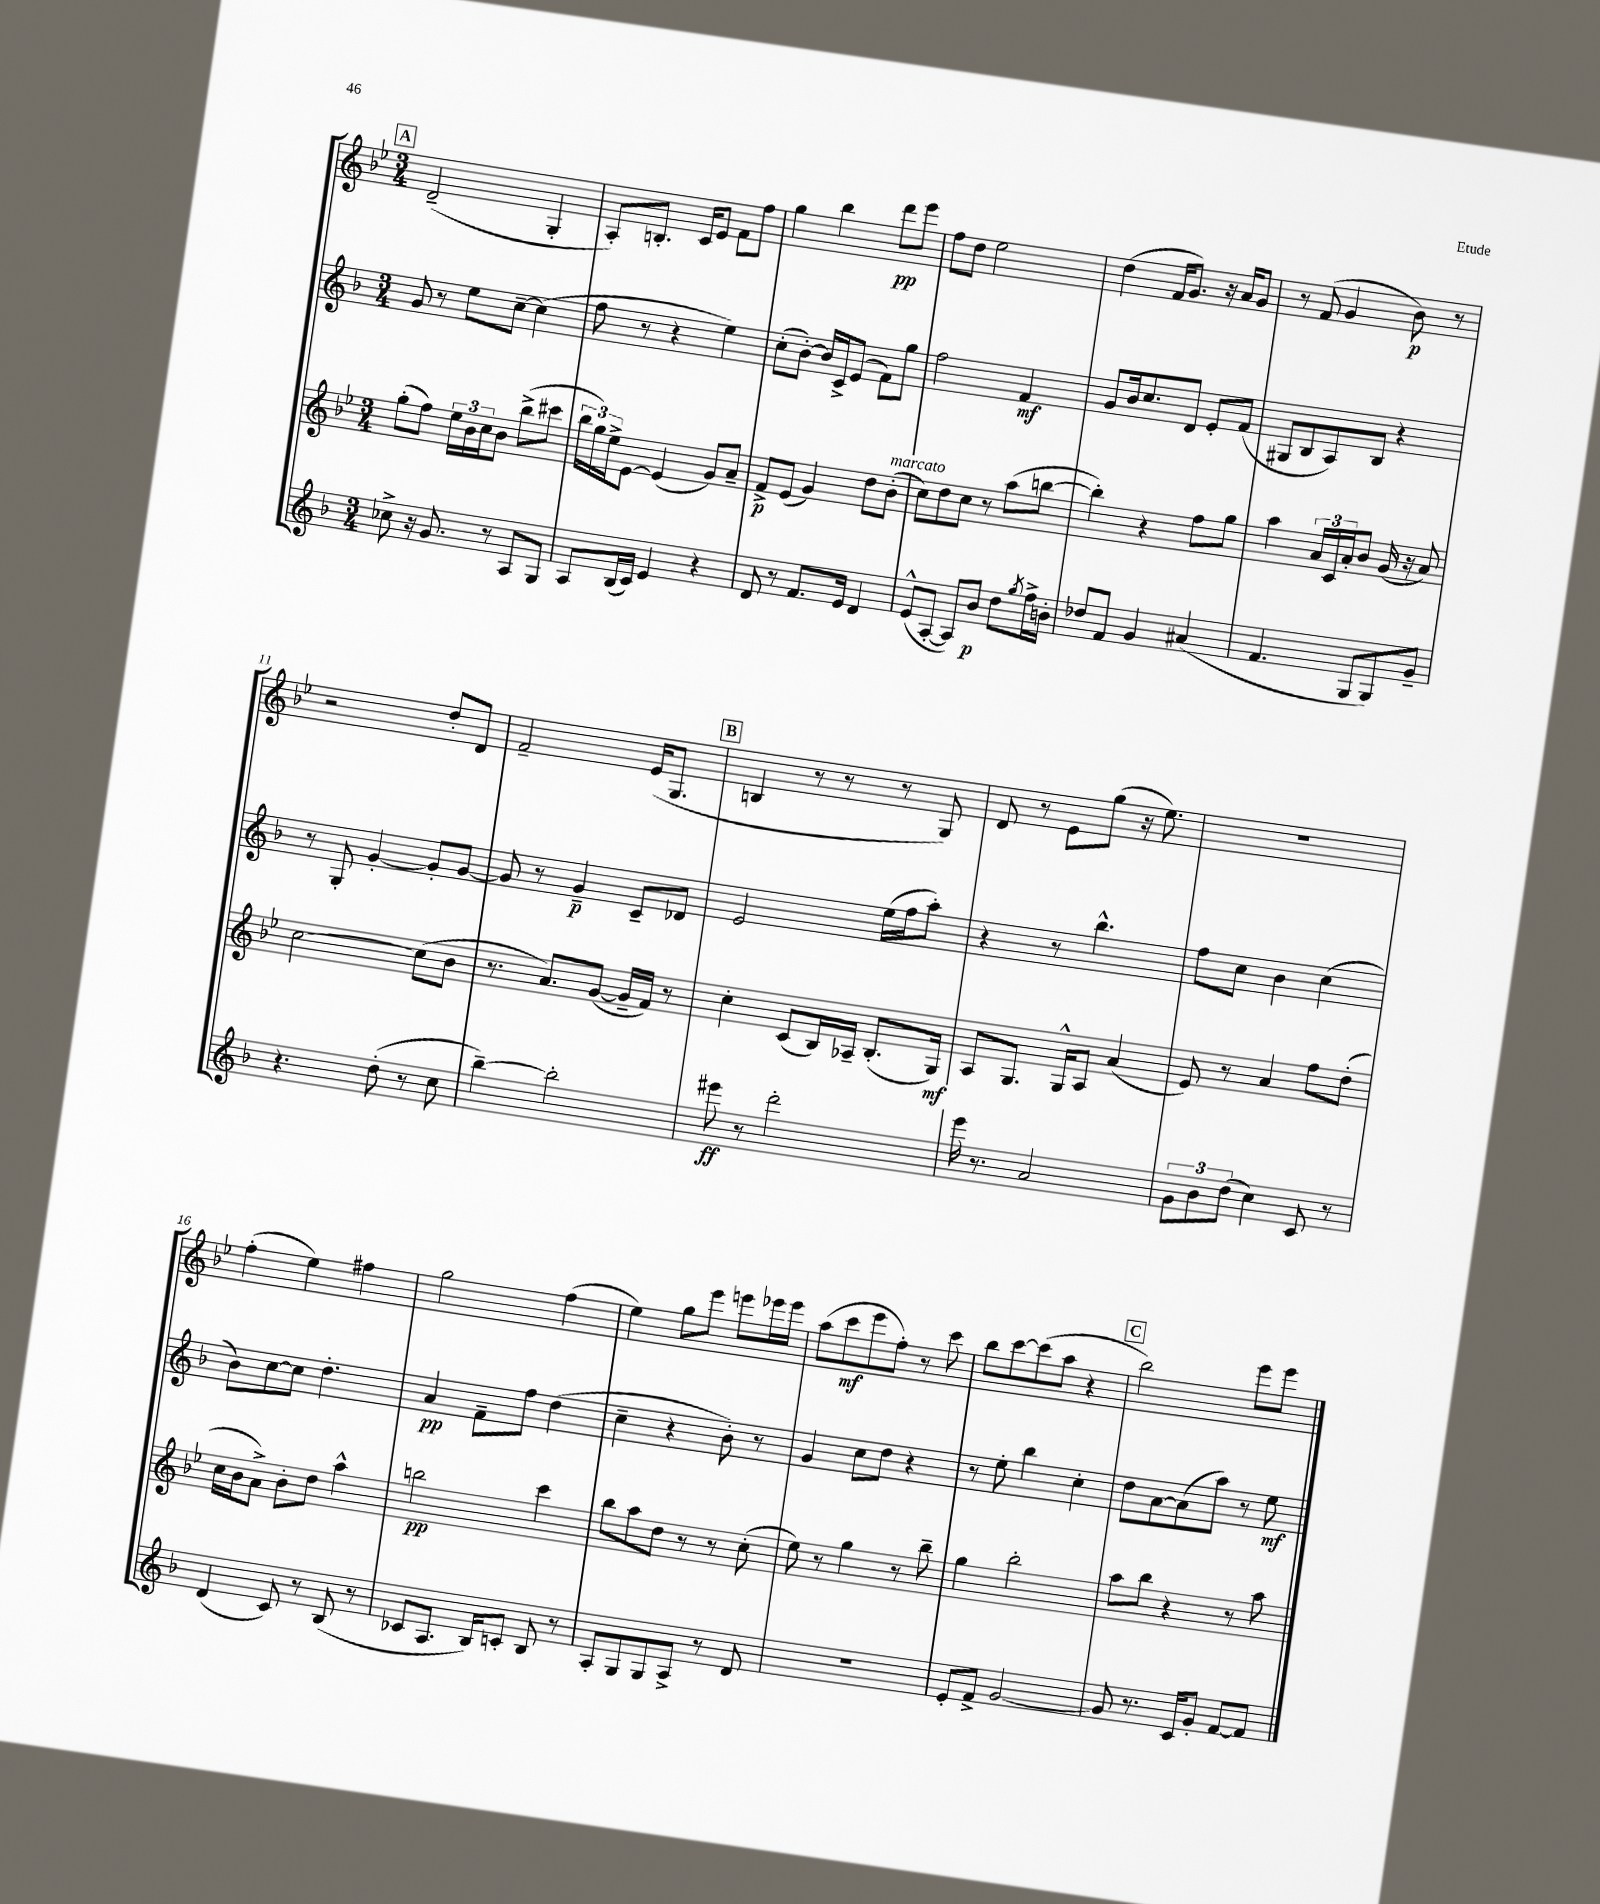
<<
\new StaffGroup <<
\new Staff = "s0" {
    \clef treble \key bes \major \numericTimeSignature \time 3/4
    \mark \markup { \box "A" } d'2--( g4-. |
    a8-.) b8.-. c'16 ees'8 f'8 f''8 |
    g''4 bes''4 d'''8\pp ees'''8 |
    f''8 d''8 ees''2 |
    d''4( f'16 g'8.) r16 a'16 g'8 |
    r8 f'8( g'4 bes'8\p) r8 |
    r2 d''8-. d'8 |
    f'2-- ees'16( g8. |
    \mark \markup { \box "B" } b4 r8 r8 r8 g8) |
    d'8 r8 ees'8 g''8( r16 ees''8.) |
    R2. |
    f''4-.( ees''4) fis''4 |
    g''2 f''4( |
    ees''4) g''8 ees'''8 e'''8 ees'''16 ees'''16 |
    a''8( c'''8\mf ees'''8 f''8-.) r8 c'''8 |
    bes''8 c'''8~ c'''8( a''8 r4 |
    \mark \markup { \box "C" } bes''2) ees'''8 ees'''8 \bar "|." |
}
\new Staff = "s1" {
    \clef treble \key f \major \numericTimeSignature \time 3/4
    \mark \markup { \box "A" } g'8 r8 e''8 c''8~-- c''4( |
    f''8 r8 r4 e''4) |
    c''8-.( bes'8~-.) bes'16 c'16-> e'8( f'8) g''8 |
    f''2 f'4\mf |
    g'8 bes'16 c''8. d'8 e'8-. f'8( |
    gis8 bes8 a8) bes8 r4 |
    r8 g8-. g'4~-. g'8-. g'8~ |
    g'8 r8 g'4--\p c'8-- des'8 |
    \mark \markup { \box "B" } e'2 e''16( f''16 a''8-.) |
    r4 r8 bes''4.-^ |
    f''8 c''8 bes'4 c''4( |
    bes'8) c''8~ c''8 d''4.-. |
    a'4\pp f'8-- f''8 d''4( |
    c''4-- r4 bes'8-.) r8 |
    g'4 c''8 d''8 r4 |
    r8 e''8-. bes''4 c''4-. |
    \mark \markup { \box "C" } d''8 a'8~ a'8( a''8) r8 e''8\mf \bar "|." |
}
\new Staff = "s2" {
    \clef treble \key bes \major \numericTimeSignature \time 3/4
    \mark \markup { \box "A" } g''8-.( f''8) \tuplet 3/2 { ees''16 bes'16 c''16 } bes'8 bes''8->( cis'''8 |
    \tuplet 3/2 { bes''16 g''16) ees''16-> } ees'8~ ees'4( g'8) a'8-- |
    f'8->\p ees'8( g'4) d''8 bes'8-.^\markup { \italic "marcato" }( |
    c''8) d''8 c''8 r8 a''8( b''8~ |
    b''4-.) r4 f''8 g''8 |
    a''4 \tuplet 3/2 { a'16 c'16 a'16-. } bes'8 g'16( r16 a'8) |
    c''2~ c''8( bes'8 |
    r8. a'8.) g'8~( g'16-- f'16) r8 |
    \mark \markup { \box "B" } c''4-. c'8( bes16) aes16-- bes8.-.( g16\mf) |
    a8 g8. g16-^ a8 a'4( |
    ees'8) r8 a'4 f''8 d''8-.( |
    c''16 bes'16 a'8->) bes'8-. d''8 a''4-^ |
    b''2\pp c'''4 |
    bes''8 a''8 d''8 r8 r8 c''8-.( |
    ees''8) r8 g''4 r8 bes''8-- |
    g''4 bes''2-. |
    \mark \markup { \box "C" } a''8 bes''8 r4 r8 a''8 \bar "|." |
}
\new Staff = "s3" {
    \clef treble \key f \major \numericTimeSignature \time 3/4
    \mark \markup { \box "A" } ces''8-> r16 g'8. r8 a8 g8 |
    a8 bes16( c'16) e'4 r4 |
    d'8 r8 f'8. e'16 d'4 |
    e'8-^( a8~-. a8) bes'8\p d''8 \acciaccatura { g''8 } f''16-> b'16-. |
    des''8 f'8 g'4 ais'4( |
    f'4. g8 g8) g'8-- |
    r4. d''8-.( r8 c''8 |
    bes''4~--) bes''2-. |
    \mark \markup { \box "B" } eis'''8\ff r8 d'''2-. |
    e'''16 r8. a'2 |
    \tuplet 3/2 { g'8 bes'8 d''8( } c''4) c'8 r8 |
    d'4( c'8) r8 bes8( r8 |
    ces'8 a8. bes16) c'8-. bes8 r8 |
    a8-. g8 g8 a8-> r8 d'8 |
    R2. |
    e'8-. f'8-> g'2~ |
    \mark \markup { \box "C" } g'8 r8. c'16 g'8-. f'8~ f'8 \bar "|." |
}
>>
>>
\layout { \context { \Score currentBarNumber = #5 } }
